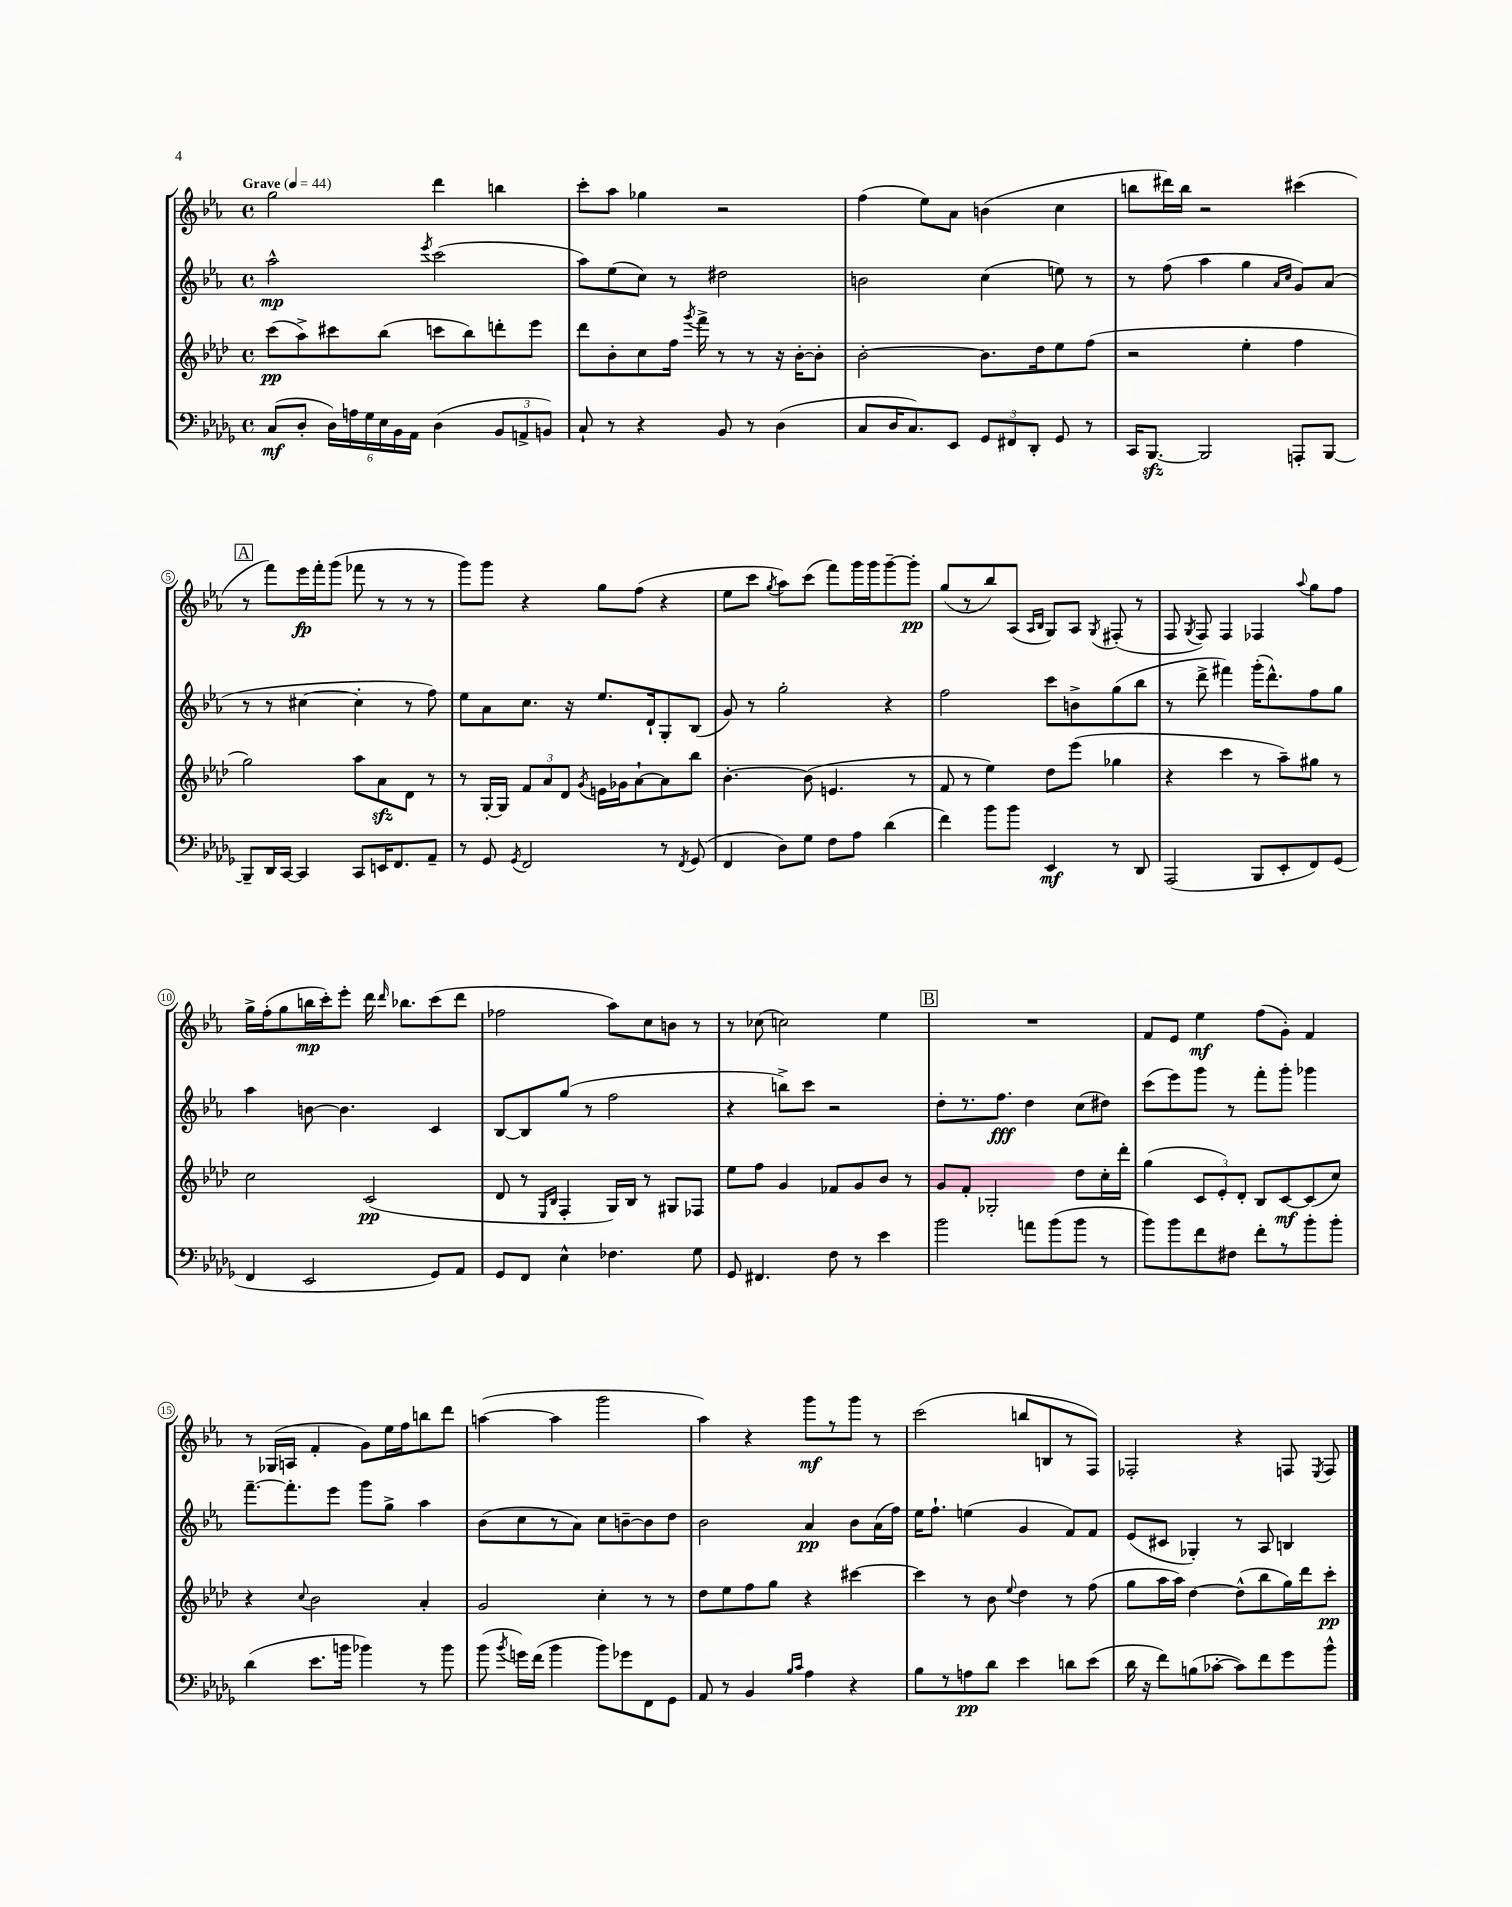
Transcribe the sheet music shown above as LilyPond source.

<<
\new StaffGroup <<
\new Staff = "s0" {
    \clef treble \key ees \major \defaultTimeSignature \time 4/4 \tempo "Grave" 4 = 44
    \autoBeamOff g''2 d'''4 b''4 |
    c'''8[-. aes''8] ges''4 r2 |
    f''4( ees''8[) aes'8] b'4( c''4 |
    b''8[ dis'''16) b''16] r2 cis'''4( |
    \mark \markup { \box "A" } r8 f'''8[) ees'''16\fp f'''16-. g'''8]( fes'''8 r8 r8 r8 |
    g'''8[) g'''8] r4 g''8[ f''8]( r4 |
    ees''8[ c'''8] \acciaccatura { g''8 } aes''8[) c'''8]( f'''8[) g'''16 g'''16 g'''8~-- g'''8]-.\pp |
    g''8[( r8 bes''8) aes8]( \grace { aes16[ bes16] } g8[) aes8] \acciaccatura { g8 } fis8-.( r8 |
    f8 \acciaccatura { g8 } f8) f4 fes4 \appoggiatura { aes''8 } g''8[ f''8] |
    g''16[-> f''16-.( g''8 b''16\mp c'''16-.) ees'''8]-. d'''16 \grace { d'''16 } bes''8.[ c'''8( d'''8] |
    fes''2 aes''8[) c''8 b'8] r8 |
    r8 ces''8( c''2) ees''4 |
    \mark \markup { \box "B" } R1 |
    f'8[ ees'8] ees''4\mf f''8[( g'8]-.) f'4 |
    r8 ges16[( a16] f'4-. g'8[) ees''16 f''16 b''8 d'''8] |
    a''4~( a''4 g'''2 |
    aes''4) r4 g'''8[\mf r8 g'''8] r8 |
    c'''2( b''8[ b8 r8 f8]) |
    fes2-. r4 f8 \acciaccatura { ees8 } f8 \bar "|." |
}
\new Staff = "s1" {
    \clef treble \key ees \major \defaultTimeSignature \time 4/4
    \autoBeamOff aes''2-^\mp \acciaccatura { ees'''8 } c'''2( |
    aes''8[) ees''8( c''8]) r8 dis''2 |
    b'2 c''4( e''8) r8 |
    r8 f''8( aes''4 g''4 \grace { aes'16[ c''16] } g'8[) aes'8]( |
    \mark \markup { \box "A" } r8 r8 cis''4~ cis''4-. r8 f''8) |
    ees''8[ aes'8 c''8.] r16 ees''8.[ d'16-! g8-. bes8]( |
    g'8) r8 g''2-. r4 |
    f''2 c'''8[ b'8-> g''8( bes''8] |
    r8 d'''8-> fis'''4) g'''16[-.( d'''8.-^) f''8 g''8] |
    aes''4 b'8~ b'4. c'4 |
    bes8[~ bes8 g''8]( r8 f''2 |
    r4 b''8[->) c'''8] r2 |
    \mark \markup { \box "B" } d''8[-. r8. f''8.]\fff d''4 c''8[( dis''8]) |
    c'''8[( ees'''8) g'''8] r8 f'''8[-. g'''8]-. ges'''4 |
    f'''8.[~-- f'''8.-. ees'''8] g'''8[ g''8]-> aes''4 |
    bes'8[( c''8 r8 aes'8]) c''8[ b'8~-- b'8 d''8] |
    bes'2 aes'4\pp bes'8[ aes'16( f''16]) |
    ees''16[ f''8.]-! e''4( g'4 f'8[) f'8] |
    ees'8[( cis'8] ges4-.) r8 aes8 b4 \bar "|." |
}
\new Staff = "s2" {
    \clef treble \key aes \major \defaultTimeSignature \time 4/4
    \autoBeamOff c'''8[\pp( aes''8->) cis'''8 bes''8]( c'''8[ bes''8) d'''8-. ees'''8] |
    des'''8[ bes'8-. c''8 f''16] \acciaccatura { g'''8 } f'''16-> r8 r8 r16 bes'16[~-. bes'8]-. |
    bes'2~-. bes'8.[ des''16 ees''8 f''8]( |
    r2 ees''4-. f''4 |
    \mark \markup { \box "A" } g''2) aes''8[ aes'8\sfz des'8] r8 |
    r8 g16[~-. g16] \tuplet 3/2 { f'8[ aes'8 des'8] } \acciaccatura { g'8 } e'16[ ges'16 aes'8~-! aes'8 bes''8] |
    bes'4.~-. bes'8( e'4. r8 |
    f'8 r8 ees''4) des''8[ ees'''8]( ges''4 |
    r4 c'''4 r8 aes''8[--) gis''8] r8 |
    c''2 c'2\pp( |
    des'8 r8 \grace { ees16[ bes16] } f4-. g16[) bes16] r8 gis8[ fes8] |
    ees''8[ f''8] g'4 fes'8[ g'8 bes'8] r8 |
    \mark \markup { \box "B" } g'8[ f'8]-. ges2-. des''8[ c''16-. des'''16]-. |
    g''4( \tuplet 3/2 { c'8[ ees'8-.) des'8]-. } bes8[ c'8~\mf c'8( c''8]) |
    r4 \appoggiatura { c''8 } bes'2 aes'4-. |
    g'2 c''4-. r8 r8 |
    des''8[ ees''8 f''8 g''8] r4 cis'''4~ |
    cis'''4 r8 bes'8 \appoggiatura { ees''8 } des''4 r8 f''8( |
    g''8[ aes''16 aes''16]) des''4~ des''8[-^( bes''8 g''16) des'''16 c'''8]-.\pp \bar "|." |
}
\new Staff = "s3" {
    \clef bass \key des \major \defaultTimeSignature \time 4/4
    \autoBeamOff c8[\mf( des8]-. \tuplet 6/4 { des16[) a16 ges16 ees16 bes,16 aes,16] } des4( \tuplet 3/2 { bes,8[ a,8-> b,8]) } |
    c8-! r8 r4 bes,8 r8 des4( |
    c8[ des16 c8.) ees,8] \tuplet 3/2 { ges,8[ fis,8 des,8]-. } ges,8 r8 |
    c,16[ bes,,8.]~\sfz bes,,2 a,,8[-. bes,,8]~ |
    \mark \markup { \box "A" } bes,,8[-- des,16 c,16]~ c,4 c,8[ e,16 f,8. aes,8]-- |
    r8 ges,8 \acciaccatura { ges,8 } f,2 r8 \acciaccatura { f,8 } ges,8( |
    f,4 des8[) ges8] f8[ aes8] des'4( |
    f'4) bes'8[ bes'8] ees,4\mf r8 des,8 |
    aes,,2( bes,,8[ ees,8-. f,8) ges,8]( |
    f,4 ees,2 ges,8[) aes,8] |
    ges,8[ f,8] ees4-^ fes4. ges8 |
    ges,8 fis,4. f8 r8 ees'4 |
    \mark \markup { \box "B" } bes'2 a'8[ bes'8( bes'8] r8 |
    bes'8[) bes'8 f'8 fis8] f'8[-. r8 bes'8-. bes'8]-. |
    des'4( ees'8.[ b'16] bes'4) r8 bes'8 |
    bes'8( \acciaccatura { bes'8 } g'16[) f'16]( bes'4 bes'8[) ges'8 f,8 ges,8] |
    aes,8 r8 bes,4 \grace { bes16[ c'16] } aes4 r4 |
    bes8[ r8 a8\pp des'8] ees'4 d'8[ ees'8]( |
    des'16 r16 f'8[) b8( ces'8]~-. ces'8[) f'8 ges'8 bes'8]-^ \bar "|." |
}
>>
>>
\layout { \context { \Score \override BarNumber.stencil = #(make-stencil-circler 0.1 0.3 ly:text-interface::print) } }
